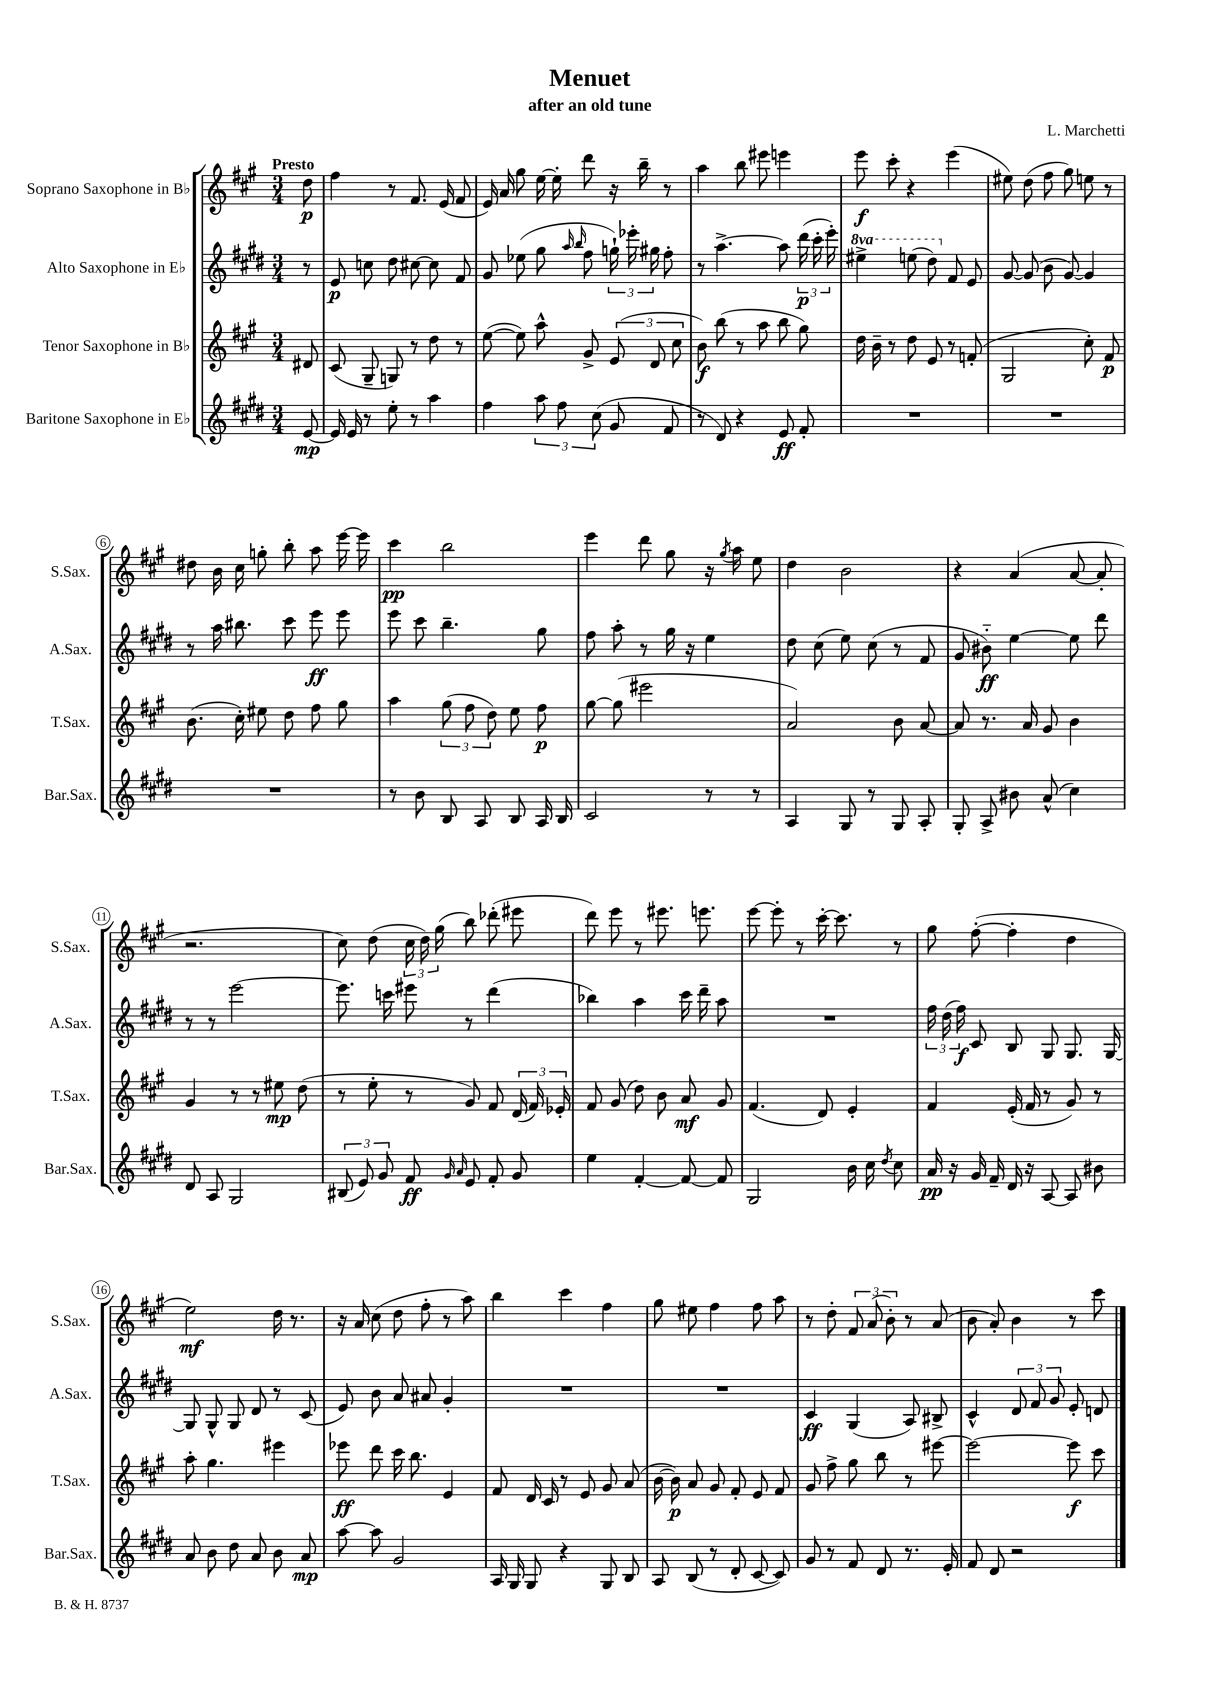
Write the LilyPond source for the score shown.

\header { title = "Menuet" composer = "L. Marchetti" subtitle = "after an old tune" }
<<
\new StaffGroup <<
\new Staff = "s0" \with { instrumentName = "Soprano Saxophone in Bb" shortInstrumentName = "S.Sax." } {
    \clef treble \key a \major \numericTimeSignature \time 3/4 \partial 8 \tempo "Presto"
    \autoBeamOff d''8\p |
    fis''4 r8 fis'8. e'16( fis'8 |
    e'16) a'16 gis''8 e''16~ e''16-. d'''8 r16 b''16-- r8 |
    a''4 b''8 eis'''8 e'''4 |
    e'''8\f cis'''8-. r4 e'''4( |
    eis''8) d''8( fis''8 gis''8) e''8 r8 |
    dis''8 b'16 cis''16 g''8-. b''8-. a''8 e'''16~ e'''16 |
    cis'''4\pp b''2 |
    e'''4 d'''8 gis''8 r16 \acciaccatura { gis''8 } a''16 e''8 |
    d''4 b'2 |
    r4 a'4( a'8~ a'8-. |
    r2. |
    cis''8) d''8( \tuplet 3/2 { cis''16 d''16) gis''16( } b''8) des'''8-.( eis'''8 |
    d'''8) e'''8 r8 eis'''8. e'''8. |
    e'''8~ e'''8-. r8 cis'''16~-. cis'''8. r8 |
    gis''8 fis''8~-.( fis''4-. d''4 |
    e''2\mf) d''16 r8. |
    r16 a'16 cis''8( d''8 fis''8-. r8 a''8) |
    b''4 cis'''4 fis''4 |
    gis''8 eis''8 fis''4 fis''8 a''8 |
    r8 d''8-. \tuplet 3/2 { fis'8 a'8( b'8-.) } r8 a'8( |
    b'8 a'8-.) b'4 r8 cis'''8 \bar "|." |
}
\new Staff = "s1" \with { instrumentName = "Alto Saxophone in Eb" shortInstrumentName = "A.Sax." } {
    \clef treble \key e \major \numericTimeSignature \time 3/4 \set Staff.ottavationMarkups = #ottavation-simple-ordinals \partial 8
    \autoBeamOff r8 |
    e'8\p c''8 dis''8 cis''8~ cis''8 fis'8 |
    gis'8 ees''8( gis''8 \grace { a''16 b''16 } fis''8 \tuplet 3/2 { g''16-!) ees'''16-. gis''16 } fis''8-. |
    r8 a''4.~-> a''8 \tuplet 3/2 { dis'''16\p( cis'''16-. e'''16-.) } |
    \ottava #1 eis'''4-> e'''8( dis'''8) \ottava #0 fis'8 e'8 |
    gis'8~ gis'8( b'8 gis'8~) gis'4 |
    r8 a''16 bis''8. cis'''8 e'''8\ff e'''8 |
    e'''8 cis'''8 b''4.-- gis''8 |
    fis''8 a''8-. r8 gis''16 r16 e''4 |
    dis''8 cis''8( e''8) cis''8( r8 fis'8 |
    gis'8 bis'8-_\ff) e''4~ e''8 dis'''8 |
    r8 r8 e'''2~ |
    e'''8. c'''16 eis'''8 r8 dis'''4( |
    bes''4) a''4 cis'''16 dis'''16-- a''8 |
    R2. |
    \tuplet 3/2 { fis''16 dis''16( fis''16\f) } cis'8 b8 gis8 gis8. gis16~ |
    gis8 gis8-^ gis8 dis'8 r8 cis'8( |
    e'8) b'8 a'8 ais'8 gis'4-. |
    R2. |
    R2. |
    cis'4\ff gis4( a8) bis8-> |
    cis'4-^ \tuplet 3/2 { dis'8 fis'8 gis'8 } e'8-. d'8 \bar "|." |
}
\new Staff = "s2" \with { instrumentName = "Tenor Saxophone in Bb" shortInstrumentName = "T.Sax." } {
    \clef treble \key a \major \numericTimeSignature \time 3/4 \partial 8
    \autoBeamOff dis'8 |
    cis'8( gis8-- g8) r8 d''8 r8 |
    e''8~( e''8) a''8-^ gis'8-> \tuplet 3/2 { e'8( d'8 cis''8 } |
    b'8\f) b''8( r8 a''8 b''8 gis''8) |
    d''16 b'16-- r8 d''8 e'8 r8 f'8-.( |
    gis2 cis''8-.) fis'8\p |
    b'8.( cis''16-.) eis''8 d''8 fis''8 gis''8 |
    a''4 \tuplet 3/2 { gis''8( fis''8 d''8) } e''8 fis''8\p |
    gis''8~ gis''8( eis'''2 |
    a'2) b'8 a'8~ |
    a'8 r8. a'16 gis'8 b'4 |
    gis'4 r8 r8 eis''8\mp d''8( |
    r8 e''8-. r8 gis'8) fis'8 \tuplet 3/2 { d'16( fis'16) ees'16-. } |
    fis'8 gis'8( d''8) b'8 a'8\mf gis'8 |
    fis'4.( d'8) e'4-. |
    fis'4 e'16-.( fis'16 r8 gis'8) r8 |
    a''8-. gis''4. eis'''4 |
    ees'''8\ff d'''8 cis'''16 b''8. e'4 |
    fis'8 d'16 cis'16 r8 e'8 gis'8 a'8( |
    b'16~ b'16\p) a'8 gis'8 fis'8-. e'8 fis'8 |
    gis'8 fis''8-> gis''8 b''8 r8 eis'''8~ |
    eis'''2~ eis'''8\f cis'''8 \bar "|." |
}
\new Staff = "s3" \with { instrumentName = "Baritone Saxophone in Eb" shortInstrumentName = "Bar.Sax." } {
    \clef treble \key e \major \numericTimeSignature \time 3/4 \partial 8
    \autoBeamOff e'8~\mp |
    e'16 e'16 r8 e''8-. r8 a''4 |
    fis''4 \tuplet 3/2 { a''8 fis''8 cis''8( } gis'8 fis'8 |
    r8 dis'8) r4 e'8\ff fis'8-. |
    R2. |
    R2. |
    R2. |
    r8 b'8 b8 a8 b8 a16 b16 |
    cis'2 r8 r8 |
    a4 gis8 r8 gis8 a8-. |
    gis8-. a8-> bis'8 a'8-^( cis''4) |
    dis'8 a8 gis2 |
    \tuplet 3/2 { bis8( e'8) gis'8 } fis'8\ff \grace { gis'16 a'16 } e'8 fis'8-. gis'8 |
    e''4 fis'4~-. fis'8~ fis'8 |
    gis2 b'16 cis''16 \acciaccatura { dis''8 } cis''8 |
    a'16\pp r16 gis'16 fis'16-- dis'16 r16 a8~ a8 bis'8 |
    a'8 b'8 dis''8 a'8 b'8 a'8\mp |
    a''8~ a''8 gis'2 |
    a16 gis16 gis8 r4 gis8 b8 |
    a8 b8( r8 dis'8-. cis'8~ cis'8) |
    gis'8 r8 fis'8 dis'8 r8. e'16-. |
    fis'8 dis'8 r2 \bar "|." |
}
>>
>>
\layout { \context { \Score \override BarNumber.stencil = #(make-stencil-circler 0.1 0.3 ly:text-interface::print) } }
